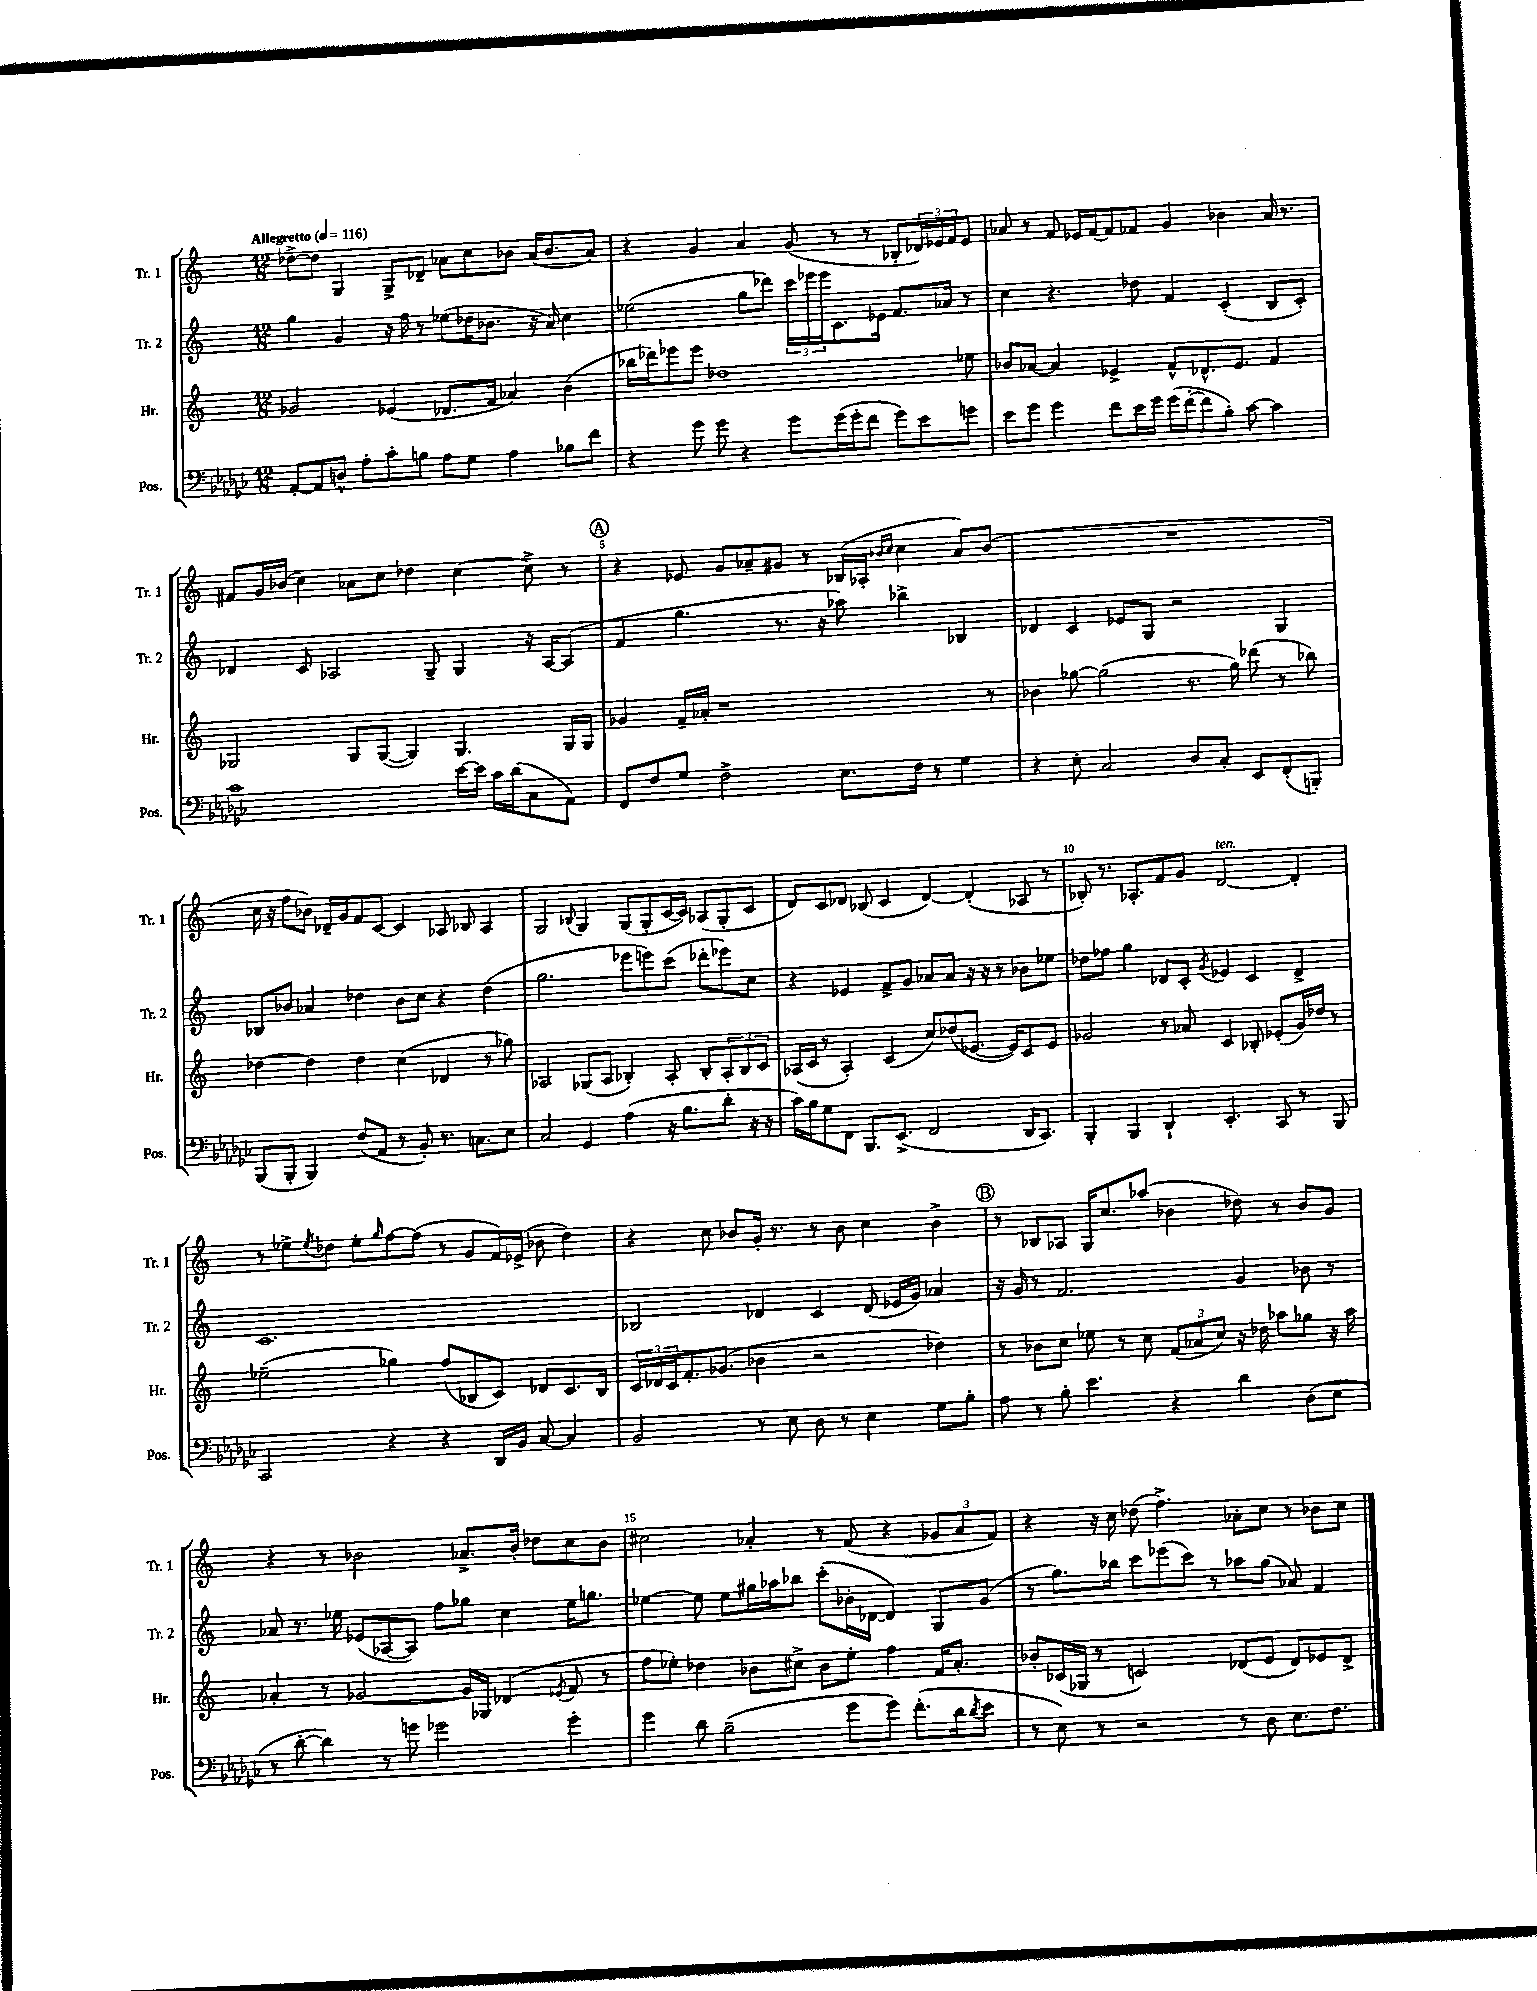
<<
\new StaffGroup <<
\new Staff = "s0" \with { instrumentName = "Tr. 1" shortInstrumentName = "Tr. 1" } {
    \clef treble \key c \major \numericTimeSignature \time 12/8 \tempo "Allegretto" 4 = 116
    des''8~-> des''8 g4 g8-> des'8-- aes'8 c''8 bes'8 aes'16( bes'8. aes'8) |
    r4 g'4 a'4 g'8( r8 r8 bes8-. \tuplet 3/2 { des'16) ees'16 f'16 } ees'8 |
    aes'8 r8 f'8 ees'16 f'16~ f'8 fes'8 g'4 bes'4 aes'16 r8. |
    fis'8 g'16 bes'16( c''4) aes'8 c''8 des''4 c''4~ c''8-> r8 |
    \mark \markup { \circle "A" } r4 ees'8 g'8 aes'8-- gis'8 r8 bes16( aes16-. \grace { bes'16 c''16 } c''4 aes'8) bes'8( |
    R1. |
    c''16 r16 f''8 bes'8) des'16-- g'16 f'8 c'8~ c'4 aes8 bes8 aes4 |
    g2 \appoggiatura { bes8 } g4 g8( g8-. c'16~ c'16) aes8( g8-. c'8 |
    d'8) c'8 des'8 bes8( c'4 des'4~) des'4-.( aes8 r8 |
    bes8-.) r8. aes8.-. f'8 g'8 d'2~^\markup { \italic "ten." } d'4-. |
    r8 ees''8-> \acciaccatura { ees''8 } des''8 ees''8-. \grace { g''16 } f''8~ f''8( r8 g'8 f'16) ees'16->( bes'8 des''4) |
    r4 c''8 bes'8 g'16-. r8. r8 bes'8 c''4 bes'4-> |
    \mark \markup { \circle "B" } r8 bes8 aes8 g16 c''8. aes''8( bes'4 des''8) r8 bes'8 g'8 |
    r4 r8 bes'2 aes'8.-> bes'16-. des''8 c''8 bes'8 |
    cis''2 aes'4-. r8 f'8( r4 \tuplet 3/2 { ges'8 aes'8 f'8) } |
    r4 r16 c''16 des''8( f''4.->) aes'8-. c''8 r8 bes'8 c''8 \bar "|." |
}
\new Staff = "s1" \with { instrumentName = "Tr. 2" shortInstrumentName = "Tr. 2" } {
    \clef treble \key c \major \numericTimeSignature \time 12/8
    g''4 g'4 r16 f''16 r8 ees''8( des''16 bes'8. r16 a'16) c''4 |
    ees''2( g''8 des'''8) \tuplet 3/2 { c'''16 ees'''16 ees'''16 } c'8. ees'16 f'8. aes'16 r8 |
    c''4 r4. des''8 f'4 c'4-.( b8 c'8-.) |
    des'4 c'8 aes2 g8-- g4 r16 aes16~ aes8( |
    \mark \markup { \circle "A" } f'4 g''4. r8. r16 aes''8) bes''4-> bes4 |
    des'4 c'4 ees'8 g8 r2 g4 |
    bes8 bes'8 aes'4 des''4 bes'8 c''8 r4 des''4( |
    g''2. ees'''8 e'''8) c'''8( des'''8-. ees'''8) c''8 |
    r4 ees'4 f'8-> g'8 aes'8 aes'8 r16 r16 r8 bes'8 ees''8 |
    des''8 fes''8 g''4 des'8 c'8-. \acciaccatura { g'8 } ees'4 c'4 des'4-> |
    c'1. |
    bes2 des'4 c'4 des'8( ees'16 g'16) aes'4 |
    \mark \markup { \circle "B" } r16 g'16 r8 f'2. g'4 bes'8 r8 |
    aes'8 r8. ees''16 ees'8( aes8~ aes8) f''8 ges''8 c''4 ees''16 g''8. |
    ees''4~ ees''8 ees''8 gis''16 aes''16 bes''8 c'''8-.( bes'16-. des'16~ des'4) g8 g'8( |
    r8 g''8.) bes''16 c'''8 ees'''8( c'''8) r8 aes''8 g''8( aes'8) f'4 \bar "|." |
}
\new Staff = "s2" \with { instrumentName = "Hr." shortInstrumentName = "Hr." } {
    \clef treble \key c \major \numericTimeSignature \time 12/8
    ges'2 ees'4( des'8. f'16 aes'4) b'4( |
    bes''16 des'''16) ees'''8 ees'''8 des''1 ees''8 |
    bes'8 aes'8~ aes'4 ees'4-> f'8-^ des'8.-^ ees'8. f'4 |
    ges2 ges8 ges8~( ges4) ges4. ges16 ges16 |
    \mark \markup { \circle "A" } ges'4 f'16-- aes'16-. r1 r8 |
    bes'4 ges''8~ ges''2( r8. ges''16) des'''8( r8 bes''8) |
    des''4~ des''4 des''4 c''4( des'4 r8 ges''8) |
    aes2 ges8( aes8 bes4-.) aes8-. bes8-. \tuplet 3/2 { aes8-. bes8 c'8 } |
    aes16( c'16 r8 aes4-.) c'4( c''8) des''8( ees'8.~ ees'16) c'8 ees'8 |
    ges'2 r8 aes'8 c'4 bes8-. ees'8-.( ges'16) des''16 r8 |
    ees''2--( ges''4) f''8( bes8 c'8) des'8 c'8. bes16 |
    \tuplet 3/2 { c'16 des'16 c'16 } f'8.-. ges'8.( bes'4 r2 des''4) |
    \mark \markup { \circle "B" } r8 bes'8 c''8 ees''8 r8 c''8 \tuplet 3/2 { f'8( aes'8 c''8) } r16 des''16 aes''8 ges''8 r16 aes''16 |
    aes'4-. r8 ges'2~ ges'16 ges16 des'4( \acciaccatura { ees'8 } f'8 r8 |
    f''8 ees''8-.) des''4 bes'8 cis''8-> bes'8 ees''8-. f''4 f'16 a'8.-. |
    bes'8-. ces'16( ges16 r8 c'2) des'8( e'8 des'8) ees'8 des'8-> \bar "|." |
}
\new Staff = "s3" \with { instrumentName = "Pos." shortInstrumentName = "Pos." } {
    \clef bass \key ges \major \numericTimeSignature \time 12/8
    aes,8~-. aes,8 d8-^ aes8-. ces'8-. b8 aes8 ges8 aes4 bes8 f'8 |
    r4 ges'8 ges'8 r4 ges'8 ges'16( ges'16-. f'8 ges'8) ees'8 g'8 |
    ees'8 ges'8 ges'4 f'8 ees'16 ges'16 ges'16( f'16~-. f'8 bes8-.) ces'8~ ces'4 |
    ces'1 ees'16~ ees'16 ces'16 des'16( ces8 aes,8) |
    \mark \markup { \circle "A" } f,8 f8 ges8 f2-> ees8. f16 r8 ges4 |
    r4 ees8-. ces2 des8 ces8-. ees,8 f,8-.( b,,8-.) |
    bes,,8( bes,,8-. bes,,4) f8( aes,8 r8 bes,8-.) r8. c8. ees8 |
    ces2 ges,4 aes4( r16 bes8. des'8-. r16 r16 |
    ces'16) bes16 ges8 f,8 bes,,8. ees,8.->( f,2 des,16 ces,8.) |
    bes,,4-. bes,,4 des,4-! ees,4.-. ces,8 r8 bes,,8 |
    ces,2 r4 r4 des,16 bes,16 ces8~ ces4 |
    bes,2 r8 ees8 des8 r8 ees4 ges8 bes8-. |
    \mark \markup { \circle "B" } aes8 r8 bes8-. ees'4. r4 des'4 des8( ees8 |
    r8 des'8~-. des'4) r8 g'8 ges'2 ges'4-. |
    ges'4 des'8 bes2--( ges'8 ges'8) f'8.-.( des'16 \acciaccatura { des'8 } ees'8 |
    r8 ees8) r8 r2 r8 des8 ees8. f8. \bar "|." |
}
>>
>>
\layout { \context { \Score \override BarNumber.break-visibility = ##(#f #t #t) barNumberVisibility = #(every-nth-bar-number-visible 5) } }
